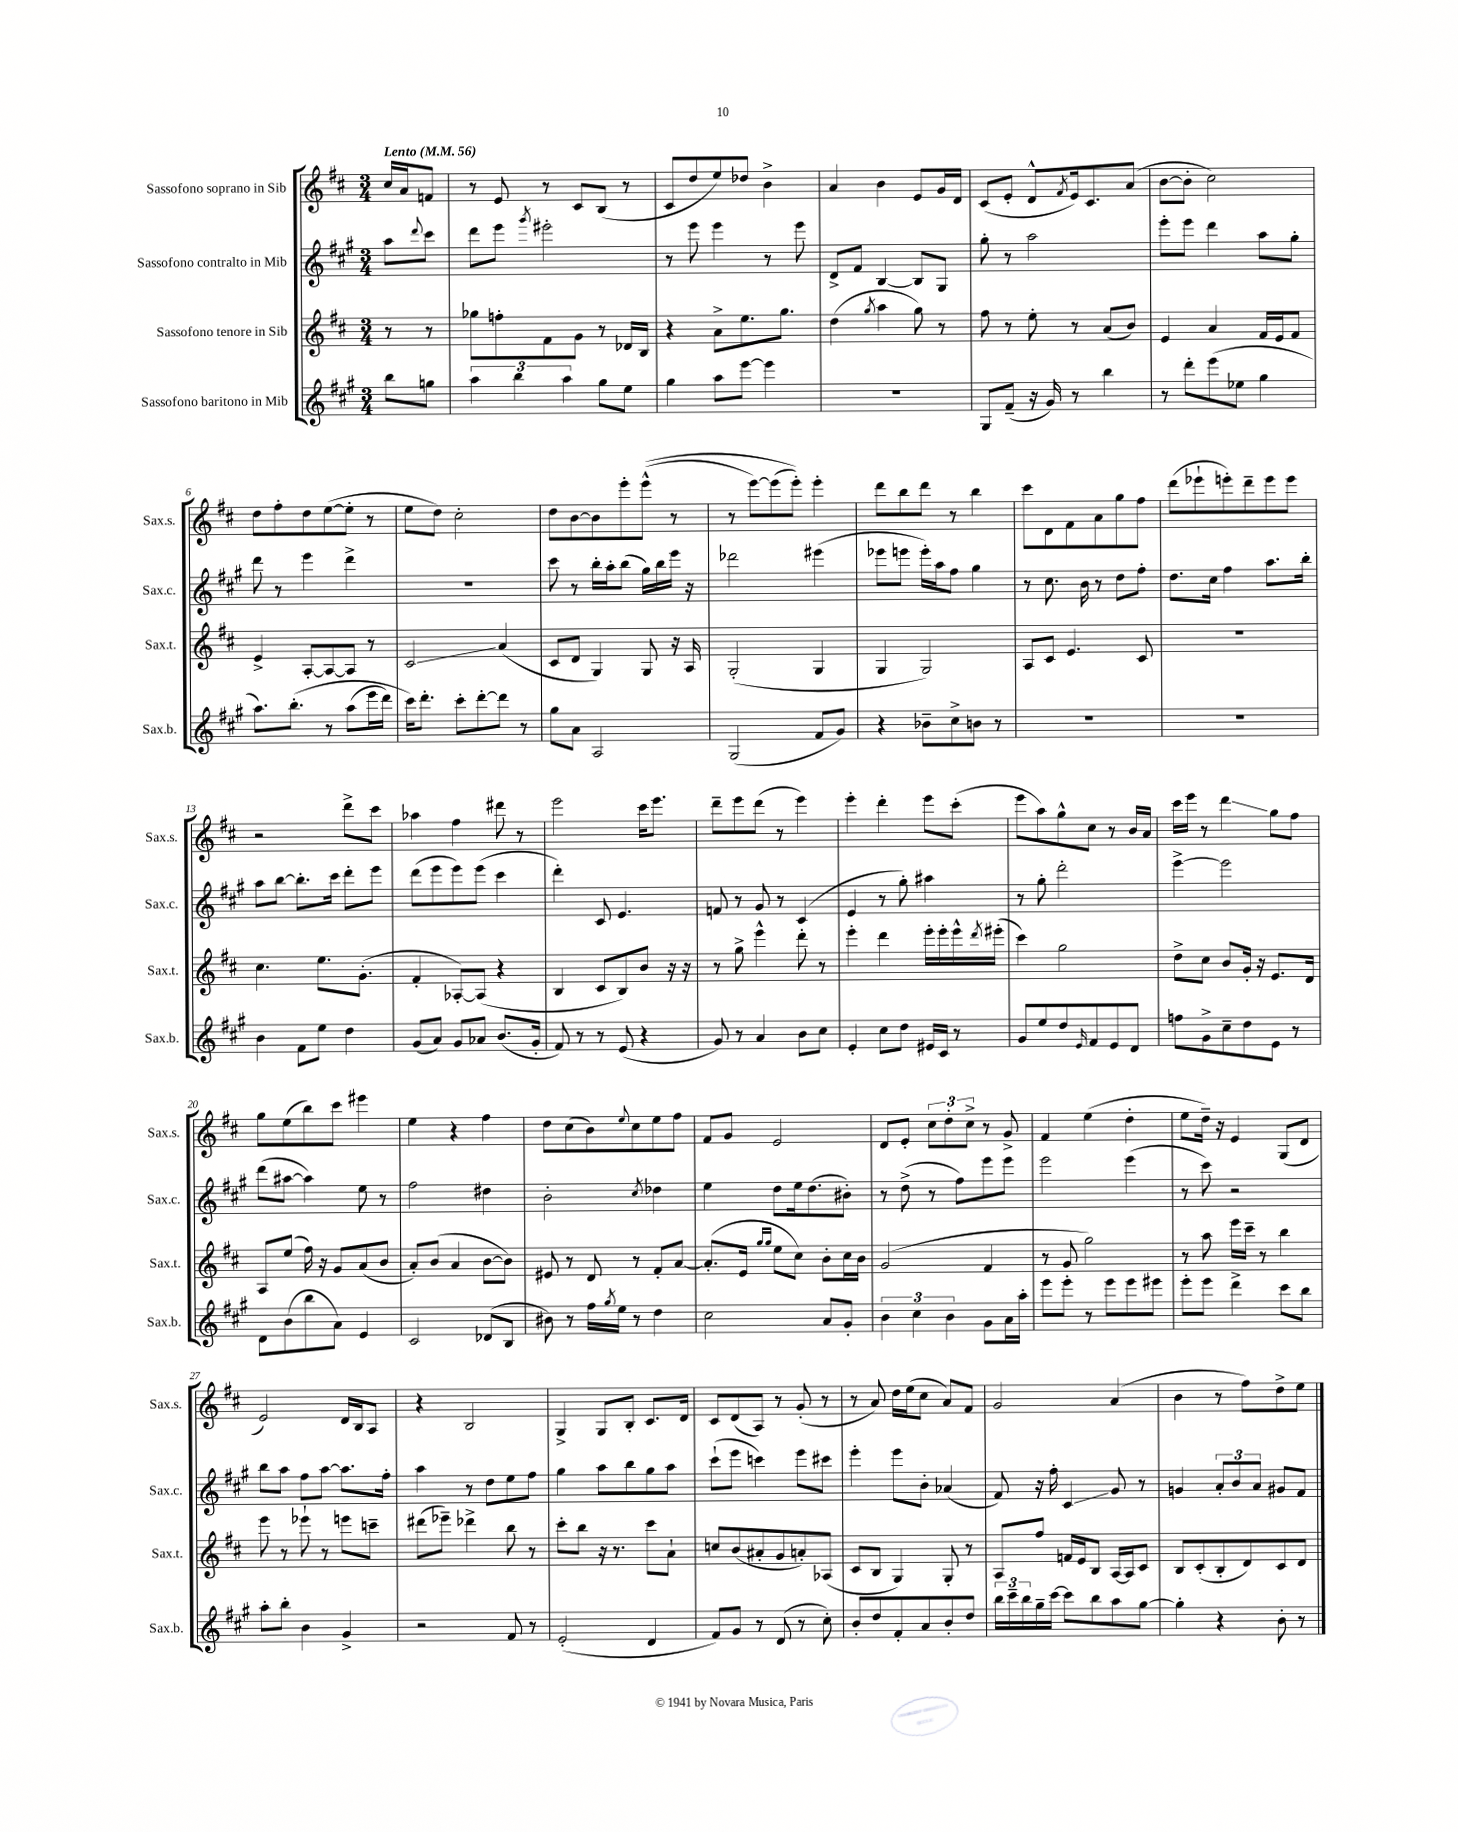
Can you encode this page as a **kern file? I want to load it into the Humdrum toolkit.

**kern	**kern	**kern	**kern
*staff4	*staff3	*staff2	*staff1
*clefG2	*clefG2	*clefG2	*clefG2
*k[f#c#g#]	*k[f#c#]	*k[f#c#g#]	*k[f#c#]
*M3/4	*M3/4	*M3/4	*M3/4
*MM56	*MM56	*MM56	*MM56
8bb	8r	8aa	16cc#
.	.	.	16a
.	.	8qqddd	.
8gg	8r	8ccc#	8f
=	=	=	=
6aa	8gg-	8ddd	8r
.	8ff'	8eee	8e
6bb	.	.	.
.	.	8qggg#	.
.	8f#	2eee#'	8r
6aa	.	.	.
.	8g	.	8c#
8gg#	8r	.	(8B
8ee	16d-	.	8r
.	16B	.	.
=	=	=	=
4gg#	4r	8r	8c#
.	.	8eee	8dd
8aa	8a^	4eee	8ee)
[8eee	8.ee	.	8dd-
4eee]	.	8r	4b^
.	8.gg	.	.
.	.	8eee	.
=	=	=	=
2.r	(4dd	8d^	4a
.	.	8f#	.
.	8qgg	.	.
.	4aa	[4B	4b
.	8gg)	8B]	8e
.	8r	8G#	16g
.	.	.	16d
=	=	=	=
8G#	8ff#	8gg#'	(8c#
(8f#~	8r	8r	8e'
16r	8ee'	2aa	8d^^
16g#)	.	.	.
.	.	.	8qf#
8r	8r	.	16e)
.	.	.	8.c#
4bb	(8a	.	.
.	8b)	.	(8a
=	=	=	=
8r	4e	8eee'	[8b
8ddd'	.	8eee	8b']
(8eee	4a	4ddd	2cc#)
8ee-	.	.	.
4gg#	16f#	8aa	.
.	16e	.	.
.	8f#	8gg#'	.
=	=	=	=
8.aa)	4e^	8ddd	8dd
.	.	8r	8ff#'
&(8.bb'	.	.	.
.	[8A'	4eee	8dd
8r	8A_	.	([8ee
(8aa	8A]	4ddd^	8ee']
16eee	8r	.	8r
16ddd)	.	.	.
=	=	=	=
16ccc#&)	2c#	2.r	8ee
8.ddd'	.	.	.
.	.	.	8dd)
8ccc#'	.	.	2cc#'
[8ddd'	.	.	.
8ddd]	(4a	.	.
8r	.	.	.
=	=	=	=
8gg#	8c#	8ccc#	8dd
8a	8d	8r	[8b
2A	4G)	16bb'	8b]
.	.	16aa'	.
.	.	(8bb	8eee'
.	8G	16gg#)	&((8eee^^
.	.	16bb	.
.	16r	16eee	8r
.	16A	16r	.
=	=	=	=
(2G#	(2G'	2ddd-	8r
.	.	.	[8eee)
.	.	.	(8eee]
.	.	.	8eee')&)
8f#	4G	(4eee#	4eee'
8g#)	.	.	.
=	=	=	=
4r	4G	8eee-	8ddd
.	.	8eee	8bb
8b-~	2G)	16eee')	8ddd
.	.	16aa	.
8cc#^	.	8ff#	8r
8b	.	4gg#	4bb
8r	.	.	.
=	=	=	=
2.r	8A	8r	8ccc#
.	8c#	8.cc#	8d
.	4.e	.	8f#
.	.	16b	.
.	.	8r	8a
.	.	8dd	8gg
.	8c#	8ff#'	8ff#
=	=	=	=
2.r	2.r	8.dd	(8ddd
.	.	.	8eee-`
.	.	16cc#	.
.	.	4ff#	8eee')
.	.	.	8ddd~
.	.	8.aa	8eee
.	.	.	8eee
.	.	16bb'	.
=	=	=	=
4b	4.cc#	8aa	2r
.	.	[8bb	.
8f#	.	8.bb']	.
8ee	8.ee	.	.
.	.	16ccc#	.
4dd	.	8ddd'	8ddd^
.	(8.g'	.	.
.	.	8eee	8ccc#
=	=	=	=
(8g#	4f#'	(8ddd	4aa-
8a)	.	8eee	.
8g#	[8A-')	8eee)	4ff#
8a-	(8A-]	(8eee	.
(8.b	4r	4ccc#	8ddd#
.	.	.	8r
16g#'	.	.	.
=	=	=	=
8f#)	4B	4ddd')	2eee
8r	.	.	.
8r	8c#	8c#	.
(8e	8B)	4.e	.
4r	8b	.	16ccc#
.	.	.	8.eee
.	16r	.	.
.	16r	.	.
=	=	=	=
8g#)	8r	8f	8ddd~
8r	8gg^	8r	8eee
4a	4eee^^	8g#	(8ddd
.	.	8r	8r
8b	8ddd'	(4c#	4eee)
8cc#	8r	.	.
=	=	=	=
4e'	4eee'	4e	4eee'
8cc#	4ddd	8r	4ddd'
8dd	.	8gg#')	.
16e#	16eee'	4aa#	8eee
16c#	16eee'	.	.
8r	16eee^^	.	(8ccc#'
.	8qddd	.	.
.	(16eee#'	.	.
=	=	=	=
8g#	4ccc#)	8r	8eee
8ee	.	8gg#'	8aa)
8dd	2gg	2ddd'	8gg^^
16qqe	.	.	.
8f#	.	.	8cc#
8e	.	.	8r
8d	.	.	16b
.	.	.	16a
=	=	=	=
8ff	8dd^	[4eee^	16ccc#
.	.	.	16eee
8g#^	8cc#	.	8r
8cc#~	8b	2eee]	4ddd
8dd	16g'	.	.
.	16r	.	.
8e	8.e	.	8gg
8r	.	.	8ff#
.	16d	.	.
=	=	=	=
8d	8A	(8ddd	8gg
(8b	(8ee	[8aa#	(8ee
8bb	16ff#)	4aa#])	8bb)
.	16r	.	.
8a)	8g	.	8ccc#
4e	(8a	8ee	4eee#
.	8b	8r	.
=	=	=	=
2c#	8a')	2ff#	4ee
.	(8b	.	.
.	4a	.	4r
(8d-	[8b	4dd#	4ff#
8B	8b])	.	.
=	=	=	=
8b#)	8e#	2b'	8dd
8r	8r	.	(8cc#
16ff#	8d	.	8b)
8qgg#	.	.	.
16ee	.	.	.
.	.	.	8qqee
8r	8r	.	8cc#
.	.	8qcc#	.
4dd	8f#'	4dd-	8ee
.	[8a	.	8ff#
=	=	=	=
2cc#	(8.a']	4ee	8f#
.	.	.	8g
.	16e	.	.
.	16qqgg	.	.
.	16qqgg	.	.
.	8ee	8dd	2e
.	8cc#)	16ee	.
.	.	(8.dd	.
8a	8b'	.	.
8g#'	16cc#	8b#')	.
.	16b	.	.
=	=	=	=
6b	(2g	8r	8d
.	.	(8dd^	8e'
6cc#	.	.	.
.	.	8r	12cc#
6b	.	.	12dd'
.	.	8ff#)	.
.	.	.	12cc#^
8g#	4f#	8eee	8r
16a	.	8eee	8g^
16aa'	.	.	.
=	=	=	=
8eee	8r	2eee	4f#
8eee'	8g	.	.
8r	2gg)	.	(4ee
8eee	.	.	.
8eee	.	(4eee	4dd'
8eee#	.	.	.
=	=	=	=
8eee'	8r	8r	8ee
8eee	8aa	8ccc#)	16dd~)
.	.	.	16r
4ddd^	16eee	2r	4e
.	16ccc#~	.	.
.	8r	.	.
8ccc#	4bb	.	(8G
8bb	.	.	8d
=	=	=	=
8aa'	8eee	8bb	2e)
8bb'	8r	8aa	.
4b	8eee-`	8ff#	.
.	8r	[8aa	.
4g#^	8eee	8.aa]	16d
.	.	.	16B
.	8ccc~	.	8A
.	.	16ff#'	.
=	=	=	=
2r	(8ddd#	4aa	4r
.	8eee-~)	.	.
.	4ddd-^	8r	2B
.	.	8dd	.
8f#	8bb	8ee	.
8r	8r	8ff#	.
=	=	=	=
(2e'	8ccc#'	4gg#	4G^
.	8bb	.	.
.	16r	8aa	8G
.	8.r	.	.
.	.	8bb	8B'
4d	8ccc#	8gg#	8.c#
.	8a`	8aa	.
.	.	.	16d
=	=	=	=
8f#)	8cc	(8ccc#`	8c#
8g#	(8b	8eee	(8d
8r	8a#'	4ccc)	8A)
(8d	8g	.	8r
8r	8a')	8eee	(8g'
8cc#')	(8A-	8ccc#	8r
=	=	=	=
8b'	8c#	4eee'	8r
8dd	8B	.	8a)
8f#'	4G)	8eee	16dd
.	.	.	(16ee
8a	.	8b'	8cc#
8b'	8G'	(4a-	8a)
8dd	8r	.	8f#
=	=	=	=
24bb	8A	8f#)	2g
24ccc#~	.	.	.
24bb	.	.	.
16gg#~	8ff#	16r	.
[16ccc#	.	16ff#'	.
8ccc#]	16f	4c#	.
.	16e	.	.
8bb	8B	.	.
8aa	[16A	8g#	(4a
.	16A]	.	.
[8gg#	8c#	8r	.
=	=	=	=
4gg#']	8B	4g	4b
.	(8c#'	.	.
4r	8B'	12a'	8r
.	.	12b	.
.	8d)	.	8ff#)
.	.	12a	.
8b'	8c#	8g#	8dd^
8r	8d	8f#	8ee
==	==	==	==
*-	*-	*-	*-
